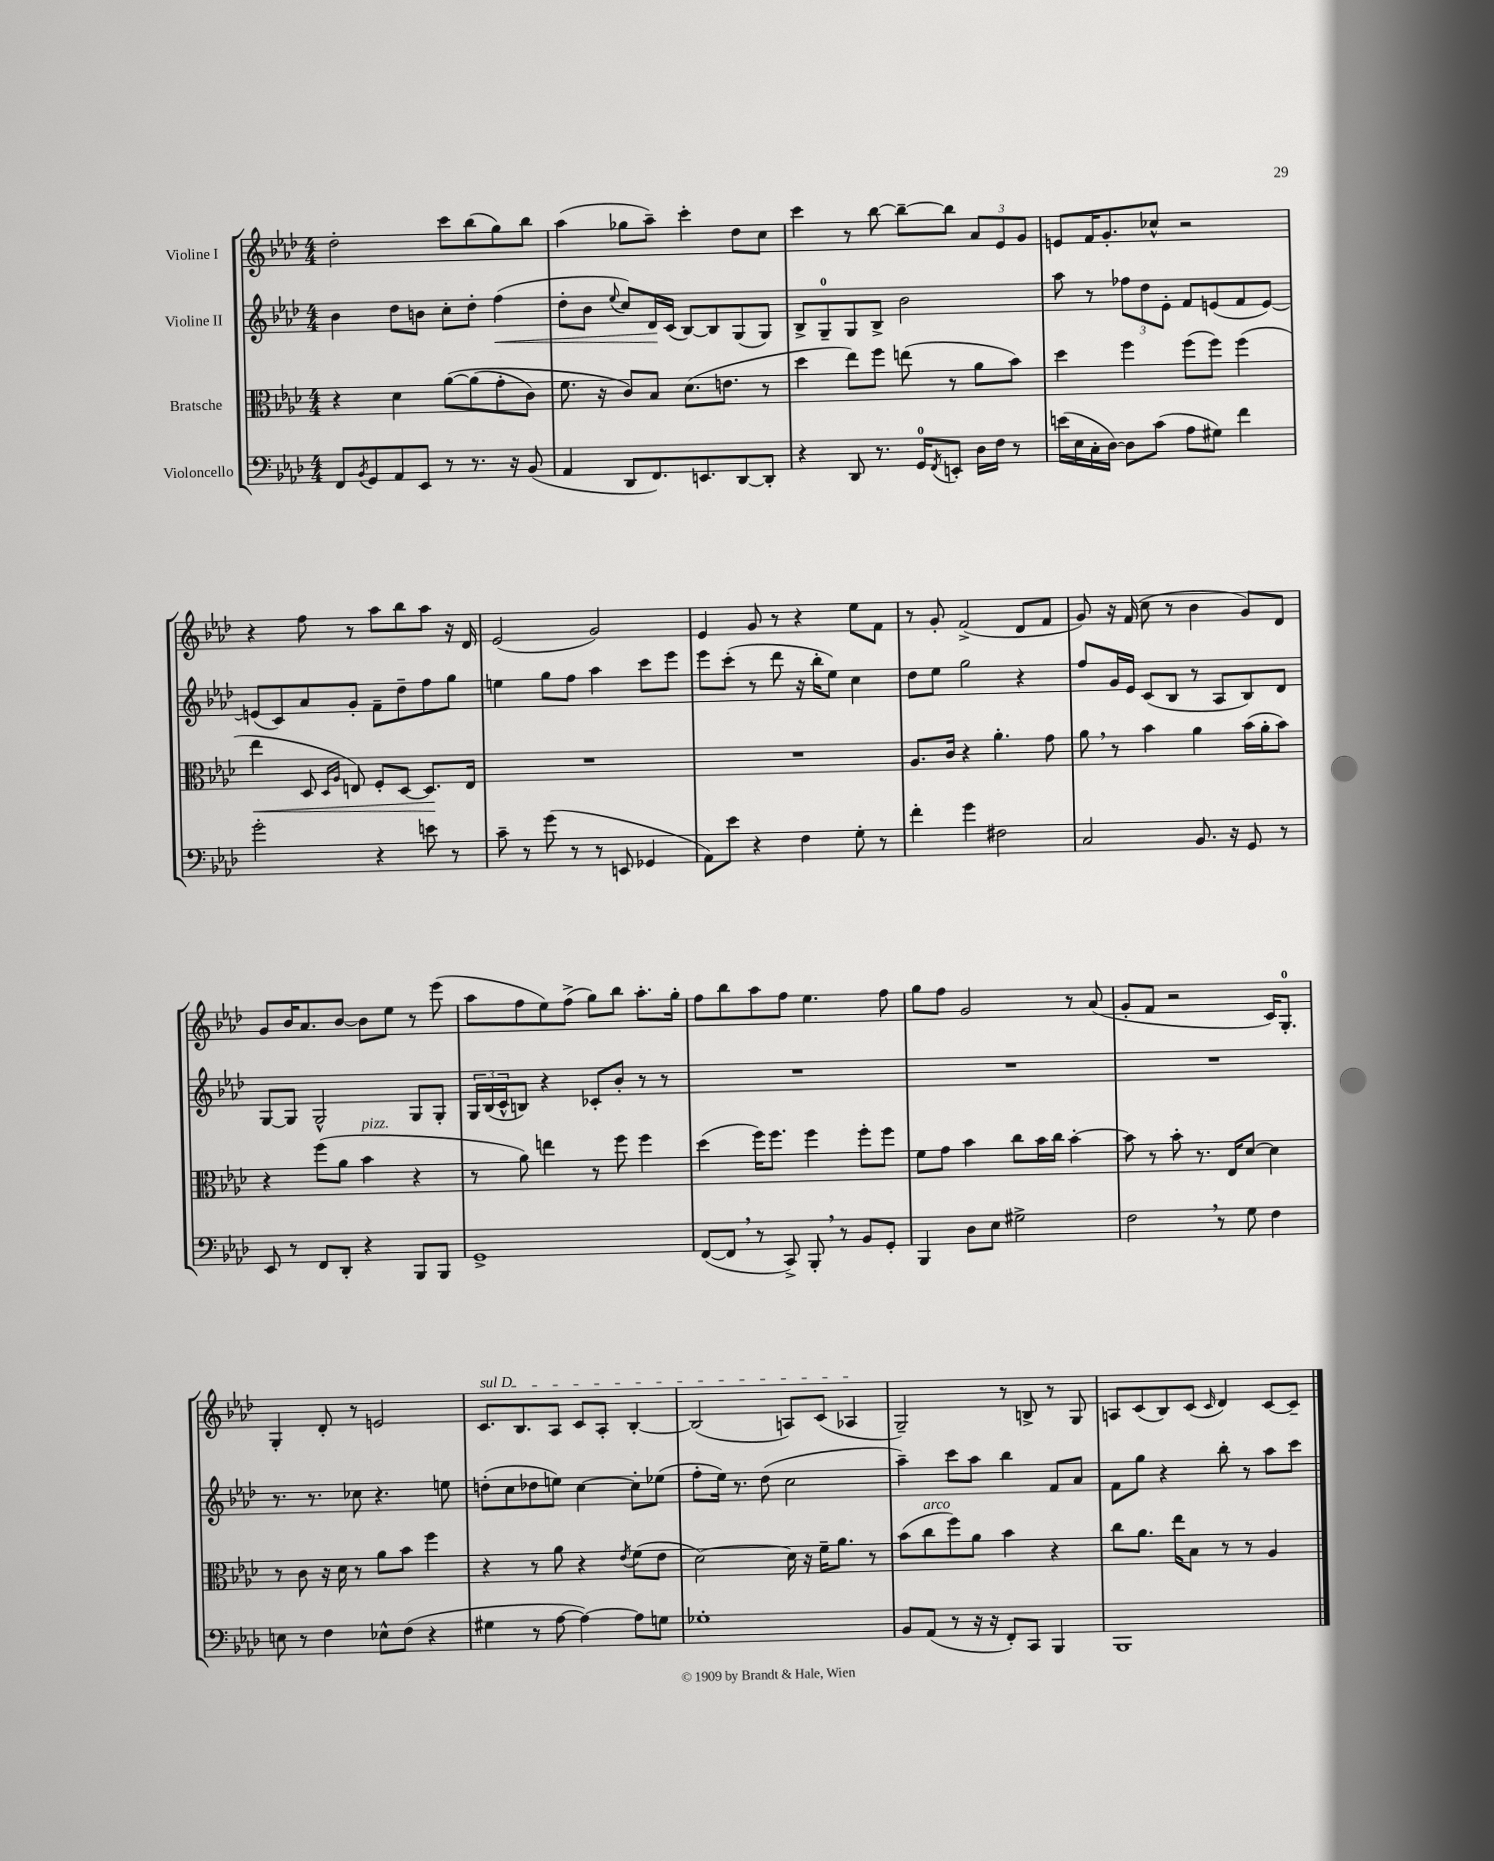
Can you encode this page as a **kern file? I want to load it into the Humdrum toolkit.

**kern	**kern	**kern	**kern
*staff4	*staff3	*staff2	*staff1
*clefF4	*clefC3	*clefG2	*clefG2
*k[b-e-a-d-]	*k[b-e-a-d-]	*k[b-e-a-d-]	*k[b-e-a-d-]
*M4/4	*M4/4	*M4/4	*M4/4
8FF	4r	4b-	2dd-'
8qBB-	.	.	.
8GG	.	.	.
8AA-	4d-	8dd-	.
8EE-	.	8b	.
8r	&([8a-	8cc'	8ccc
8.r	(8a-]	8dd-'	(8bb-
.	8g'	(4ff	8gg)
16r	.	.	.
(8BB-	8c)	.	8bb-
=	=	=	=
4AA-	8.f	8dd-'	(4aa-
.	.	8b-	.
.	16r	.	.
.	.	8qqee-	.
8DD-	8c&)	8cc)	8gg-
8.FF)	8B-	16d-	8aa-~)
.	.	(16c	.
.	(8.d-	[8B-)	4ccc'
8.EE	.	.	.
.	.	8B-]	.
.	8.e	.	.
[8DD-	.	(8G	8dd-
8DD-']	8r	8G)	8cc
=	=	=	=
4r	4dd-	8B-^	4ccc
.	.	8G~	.
8DD-	8ee-)	8G	8r
8.r	8ff	8B-^	[8bb-
.	(8ee	2b-	8bb-~_
16GG	.	.	.
8qFF	.	.	.
8EE'	8r	.	8bb-]
16D-	8a-	.	12a-
16F	.	.	.
.	.	.	12e-
8r	8b-)	.	.
.	.	.	12g
=	=	=	=
(16e	4dd-	8aa-	8e
16E-	.	.	.
16C'	.	8r	16f
[16D-)	.	.	8.g'
8D-]	4ff	12ff-	.
.	.	12dd-	.
(8c	.	.	8cc-^^
.	.	12e-'	.
8A-	(8ff	8f	2r
8G#)	8ff)	(8e	.
4f	(4ff	8f	.
.	.	[8e)	.
=	=	=	=
2g'	4ee-	(8e]	4r
.	.	8c)	.
.	8D-	8a-	8ff
.	16qqD-	.	.
.	16qqA-	.	.
.	8E)	8g'	8r
4r	8F'	8f~	8aa-
.	[8D-	8dd-~	8bb-
8e	8.D-]	8ff	8aa-
8r	.	8gg	16r
.	16E	.	16d-
=	=	=	=
8c~	1r	4ee	(2e-
8r	.	.	.
(8g	.	8gg	.
8r	.	8ff	.
8r	.	4aa-	2g)
8EE	.	.	.
4GG-	.	8ccc	.
.	.	8eee-	.
=	=	=	=
8AA-)	1r	8eee-	4e-
8e-	.	(8ccc'	.
4r	.	8r	8g
.	.	8ddd-	8r
4F	.	16r	4r
.	.	16bb-'	.
.	.	8ee-)	.
8G'	.	4cc	8ee-
8r	.	.	8f
=	=	=	=
4f'	8.A-	8dd-	8r
.	.	8ee-	8g'
.	16c	.	.
4g	4r	2gg	(2f^
2F#	4.a-'	.	.
.	.	4r	8d-
.	8g	.	8f
=	=	=	=
2C	8a-	8ff	8g)
.	8r	16g	16r
.	.	16e-	(16f
.	4b-	(8c	8cc
.	.	8B-	8r
8.BB-	4a-	8r	4b-
.	.	8A-	.
16r	.	.	.
8GG	(16b-	8B-)	8g)
.	16a-'	.	.
8r	8b-)	8d-	8d-
=	=	=	=
8EE-	4r	[8G	8g
8r	.	8G]	16b-
.	.	.	8.a-
8FF	(8ff	2G^^	.
8DD-'	8a-	.	[8b-
4r	4b-	.	8b-]
.	.	.	8ee-
8BBB-	4r	8G	8r
8BBB-	.	8G'	(8eee-
=	=	=	=
1GG^	8r	24G	8aa-
.	.	(24B-	.
.	.	24c^^	.
.	8a-)	8B)	8ff
.	4ee	4r	8ee-)
.	.	.	(8ff^
.	8r	8c-'	8gg)
.	8ff	8b-'	8bb-
.	4ff	8r	8.aa-'
.	.	8r	.
.	.	.	16gg'
=	=	=	=
([8FF	(4dd-	1r	8ff
8FF]	.	.	8bb-
8r	16ff)	.	8aa-
.	8.ff	.	.
8CC^)	.	.	8ff
8BBB-'	4ff	.	4.ee-
8r	.	.	.
8BB-	8ff'	.	.
8GG'	8ff	.	8ff
=	=	=	=
4BBB-	8f	1r	8gg
.	8g	.	8ff
8D-	4b-	.	2g
8E-	.	.	.
2G#^	8cc	.	.
.	16b-	.	.
.	16cc	.	.
.	[4b-'	.	8r
.	.	.	(8a-
=	=	=	=
2F	8b-]	1r	8g'
.	8r	.	8f
.	8b-'	.	2r
.	8.r	.	.
8r	.	.	.
.	16E-	.	.
8G	[8d-	.	.
4F	4d-]	.	16c)
.	.	.	8.G'
=	=	=	=
8E	8r	8.r	4G'
8r	8c	.	.
.	.	8.r	.
4F	16r	.	8d-'
.	16d-	.	.
.	8r	8cc-	8r
8E-^^	8a-	4.r	2e
(8F	8b-	.	.
4r	4ff	.	.
.	.	8ee	.
=	=	=	=
4G#	4r	(8dd'	8.c
.	.	8cc	.
.	.	.	8.B-
8r	8r	8dd-	.
[8A-	8a-	8ee)	8A-
4A-_)	4r	[4cc	8c
.	.	.	8A-'
.	8qe-	.	.
8A-]	(8f	8cc']	[4B-'
8G	8e-	(8ee-	.
=	=	=	=
1G-'	[2d-)	8ff'	(2B-]
.	.	16ee-)	.
.	.	8.r	.
.	.	(8dd-	.
.	16d-]	2cc	8A)
.	16r	.	.
.	16f~	.	(8c
.	8.a-	.	.
.	.	.	4A-
.	8r	.	.
=	=	=	=
8BB-	(8b-	4aa-~)	2G~)
(8AA-	8cc	.	.
8r	8ff)	8ccc	.
16r	8a-	8aa-	.
16r	.	.	.
8FF')	4b-	4bb-	8r
8CC	.	.	8B^
4BBB-	4r	8f	8r
.	.	8a-	8G
=	=	=	=
1BBB-	8cc	8f	8A
.	8.a-	8gg	(8c
.	.	4r	8B-)
.	16ee-	.	.
.	8B-	.	(8c
.	.	.	16qqc
.	8r	8bb-'	4d-)
.	8r	8r	.
.	4A-	8aa-	[8c
.	.	8ccc	8c~]
==	==	==	==
*-	*-	*-	*-
